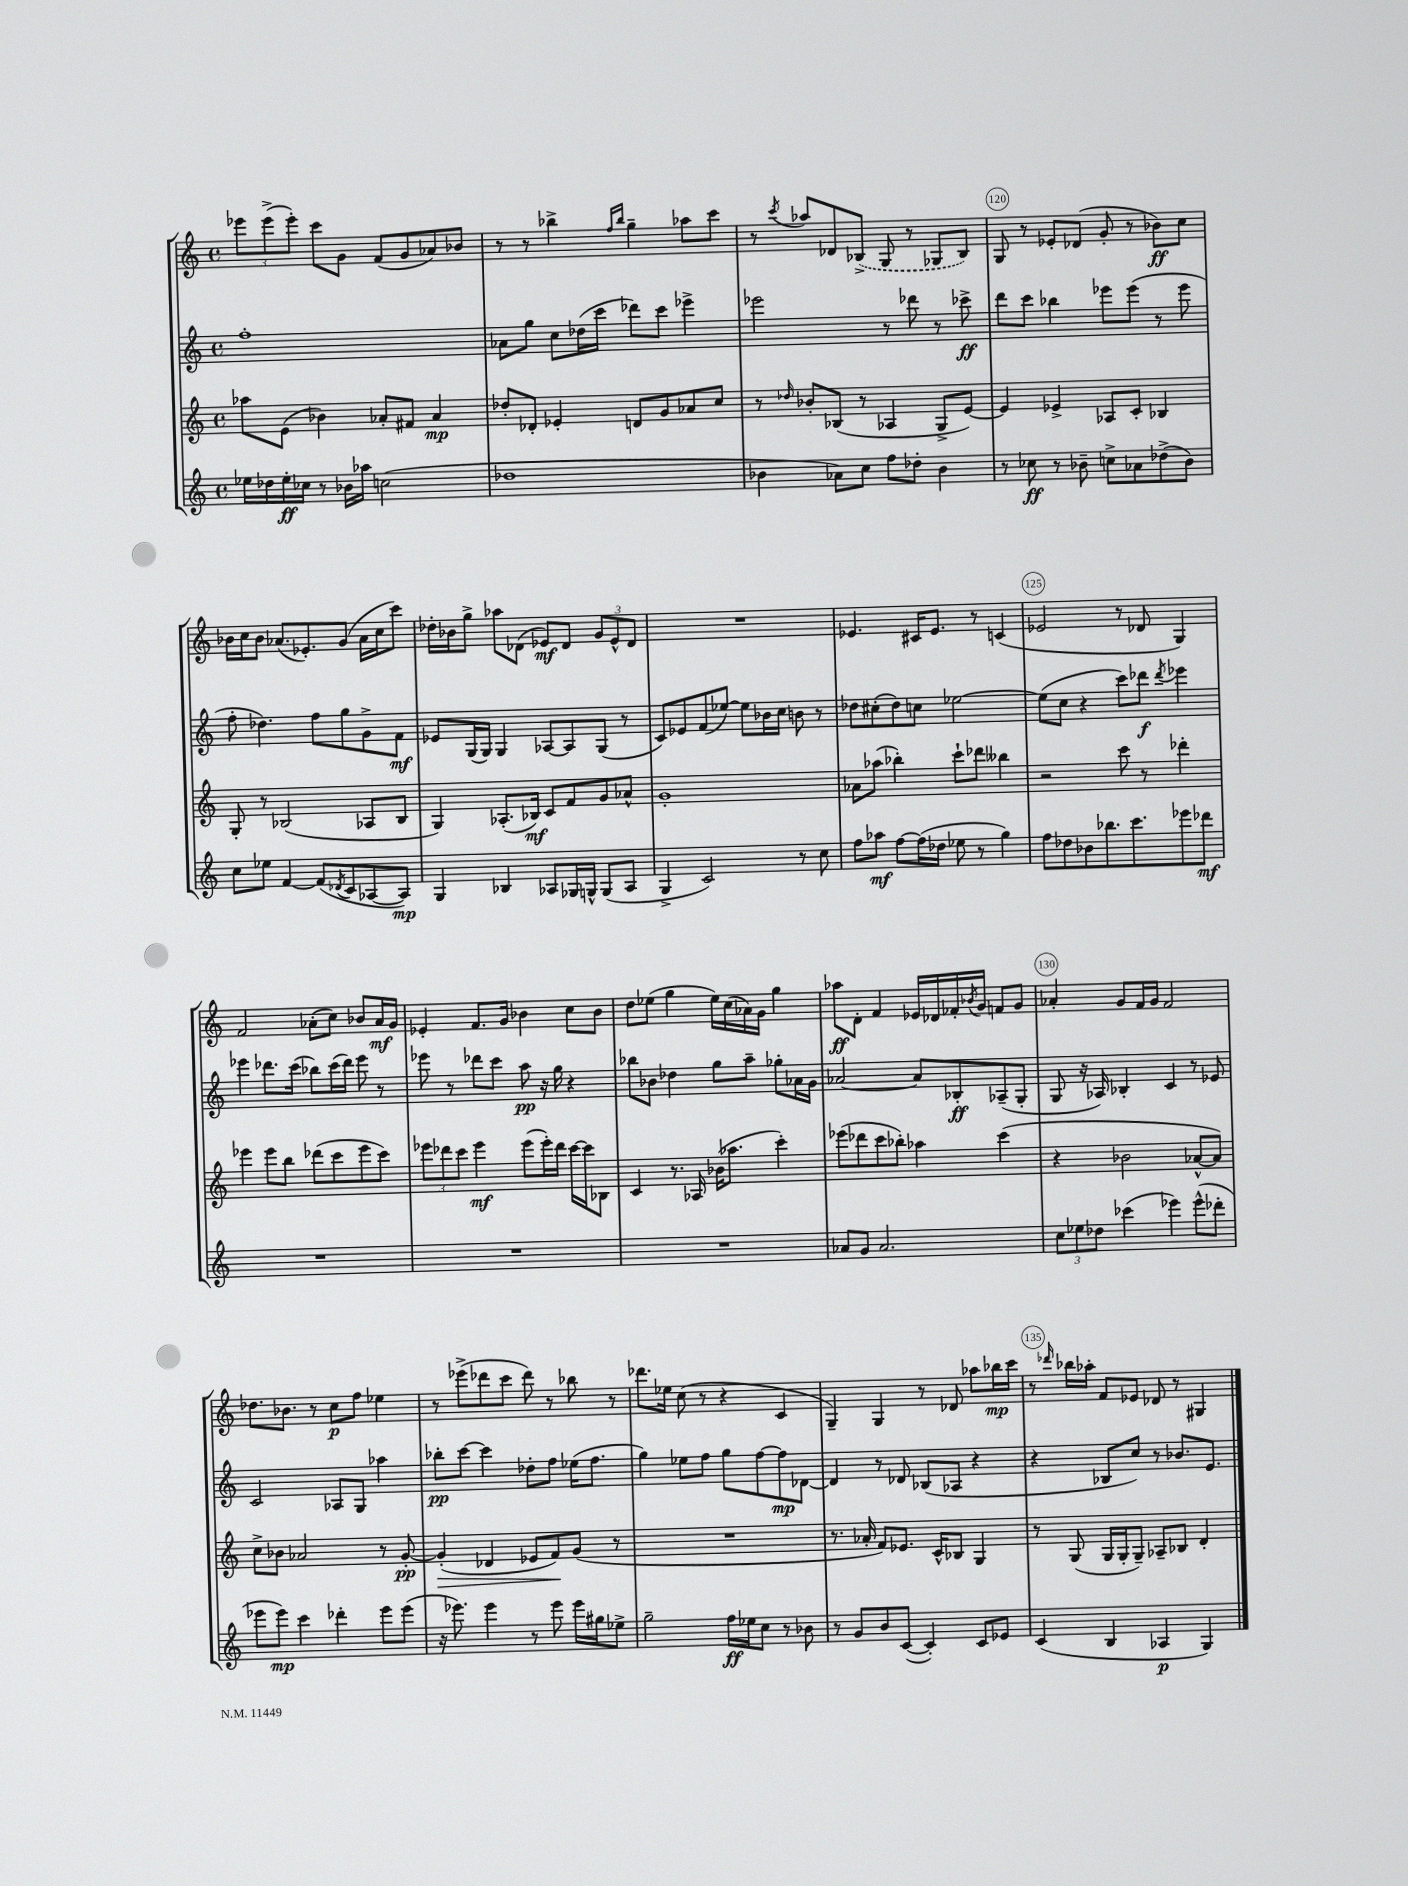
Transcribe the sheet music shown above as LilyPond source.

<<
\new StaffGroup <<
\new Staff = "s0" {
    \clef treble \key c \major \defaultTimeSignature \time 4/4
    \tuplet 3/2 { ees'''8 ees'''8->( ees'''8-.) } c'''8 g'8 f'8( g'8 aes'8) bes'8 |
    r8 r8 bes''4-> \grace { f''16 bes''16 } g''4-- aes''8 c'''8 |
    r8 \acciaccatura { c'''8 } aes''8 des'8 \once \slurDashed bes8->( g8 r8 ges8 bes8) |
    g8 r8 ees'8-. des'8( g'8-. r8 bes'8\ff) c''8 |
    bes'16 c''16 bes'8 aes'8.( ees'8.-.) g'8( aes'16 c''16 c'''8) |
    des''16-. bes'16 g''8-> aes''8 des'8( ees'8\mf) des'8 \tuplet 3/2 { g'8 ees'8-^ des'8 } |
    R1 |
    ees'4. cis'16 ees'8. r8 c'4( |
    ees'2 r8 des'8 g4) |
    f'2 aes'8-.( c''8) bes'8 aes'16\mf g'16 |
    ees'4-. f'8. g'16 bes'4 c''8 bes'8 |
    d''8 ees''8( g''4 ees''16) c''16( aes'16) g'16 g''4 |
    aes''8\ff d'8-. f'4 ees'16 des'16 fes'16-. \acciaccatura { bes'8 } g'16 f'8 g'8 |
    aes'4-. g'8 f'16 g'16 f'2 |
    des''8. bes'8. r8 c''8\p f''8 ees''4 |
    r8 ees'''8->( des'''8 c'''8 des'''8) r8 bes''8 r8 |
    des'''8. ees''16 c''8( r8 r4 c'4 |
    g4--) g4 r8 des'8 aes''8 bes''16\mp c'''16 |
    r8 \grace { des'''16 } bes''16 aes''16-. f'8 ees'8 des'8 r8 gis4 \bar "|." |
}
\new Staff = "s1" {
    \clef treble \key c \major \defaultTimeSignature \time 4/4
    f''1-. |
    aes'8 g''8 c''8 des''16( c'''16 des'''8) c'''8 ees'''4-> |
    ees'''2 r8 des'''8 r8 ces'''8->\ff |
    d'''8 c'''8 bes''4 ees'''8 ees'''8( r8 ees'''8 |
    f''8-. des''4.) f''8 g''8 g'8-> f'8\mf |
    ees'8 g16( g16) g4 aes8~ aes8 g8( r8 |
    c'8) ees'8 f'8( ees''8~) ees''8 bes'16 c''16 b'8 r8 |
    des''8 cis''8-.( des''8) c''8 ees''2~ |
    ees''8( c''8 r4 c'''8) des'''8\f \acciaccatura { des'''8 } ees'''4 |
    ees'''4 des'''8. c'''16( bes''8) c'''16( des'''16) ees'''8 r8 |
    ees'''8 r8 des'''8 c'''8 a''8\pp r16 g''16 r4 |
    bes''8 bes'8 des''4 g''8 a''8-- ges''8-. aes'16 g'16 |
    aes'2~ aes'8 bes8-.\ff aes8--( g8-. |
    g8 r16 aes16) bes4-. c'4 r8 ees'8 |
    c'2 aes8 g8 aes''4 |
    bes''8-.\pp c'''8~ c'''4 des''8-. f''8 ees''16( f''8. |
    g''4) ees''8 f''8 g''8 f''8~ f''8\mp des'8~ |
    des'4 r8 des'8 bes8( aes8 r4 |
    r4 bes8 c''8) r8 bes'8. e'8. \bar "|." |
}
\new Staff = "s2" {
    \clef treble \key c \major \defaultTimeSignature \time 4/4
    aes''8 e'8( bes'4) aes'8-. fis'8 aes'4\mp |
    des''8-. des'8-. ees'4-. d'8 g'8 aes'8 c''8 |
    r8 \grace { des''16 } bes'8-. bes8( r8 aes4 g8-> e'8~) |
    e'4 ees'4-> aes8 c'8-. bes4 |
    g8-. r8 bes2( aes8 bes8 |
    g4) aes8.-.( bes16\mf) c'8 f'8 g'8 aes'8-^ |
    g'1-. |
    aes'8 aes''8( bes''4-.) c'''8-! des'''8 beses''4 |
    r2 c'''8 r8 des'''4-. |
    ees'''4 ees'''8 b''8 des'''8( c'''8 ees'''8 c'''8) |
    \tuplet 3/2 { ees'''8 des'''8 c'''8 } ees'''4\mf ees'''8( ees'''16-.) des'''16 c'''16~ c'''16 bes8 |
    c'4 r8. aes16 bes'16( aes''8. c'''4-.) |
    ees'''8( des'''8 c'''8 bes''8-.) aes''4 c'''4( |
    r4 bes'2 aes'8~-^ aes'8) |
    c''8-> bes'8 aes'2 r8 g'8~-.\pp |
    g'4-.\>( des'4 ees'8 f'8\!) g'8( r8 |
    R1 |
    r8. aes'16-. f'8) ees'8. c'16-^ bes8 g4 |
    r8 g8( g16 g16-. g8--) aes8-- bes8 d'4-. \bar "|." |
}
\new Staff = "s3" {
    \clef treble \key c \major \defaultTimeSignature \time 4/4
    ees''16 des''16 ees''16-.\ff ces''16 r8 bes'16 aes''16 c''2( |
    des''1 |
    bes'4 aes'8) c''8 f''8 des''8-. bes'4 |
    r8 ces''8\ff r8 bes'8-- c''8-> aes'8 des''8->( bes'8) |
    c''8 ees''8 f'4~ f'8( \acciaccatura { des'8 } c'8 aes8~ aes8\mp) |
    g4 bes4 aes8 ges16 g16-^ g8( aes8 |
    g4-> c'2) r8 c''8 |
    f''8 aes''8\mf f''8~ f''16( des''16 ees''8 r8 g''4) |
    f''8 des''8 bes'8 bes''8. c'''8. ees'''8 des'''8\mf |
    R1 |
    R1 |
    R1 |
    aes'8 g'8 aes'2. |
    \tuplet 3/2 { c''8 ees''8 des''8 } ces'''4( ees'''4) ees'''8-^( des'''8-. |
    ees'''8 ees'''8\mp) c'''4 des'''4-. ees'''8 ees'''8( |
    r16 ees'''8.) ees'''4 r8 ees'''8 ees'''16 gis''16 ees''8-> |
    g''2-- f''16\ff ees''16 c''8 r8 bes'8 |
    r8 g'8 b'8 c'8~( c'4-.) c'8 ees'8 |
    c'4( b4 aes4\p g4) \bar "|." |
}
>>
>>
\layout { \context { \Score currentBarNumber = #117 \override BarNumber.break-visibility = ##(#f #t #t) barNumberVisibility = #(every-nth-bar-number-visible 5) \override BarNumber.stencil = #(make-stencil-circler 0.1 0.3 ly:text-interface::print) } }
